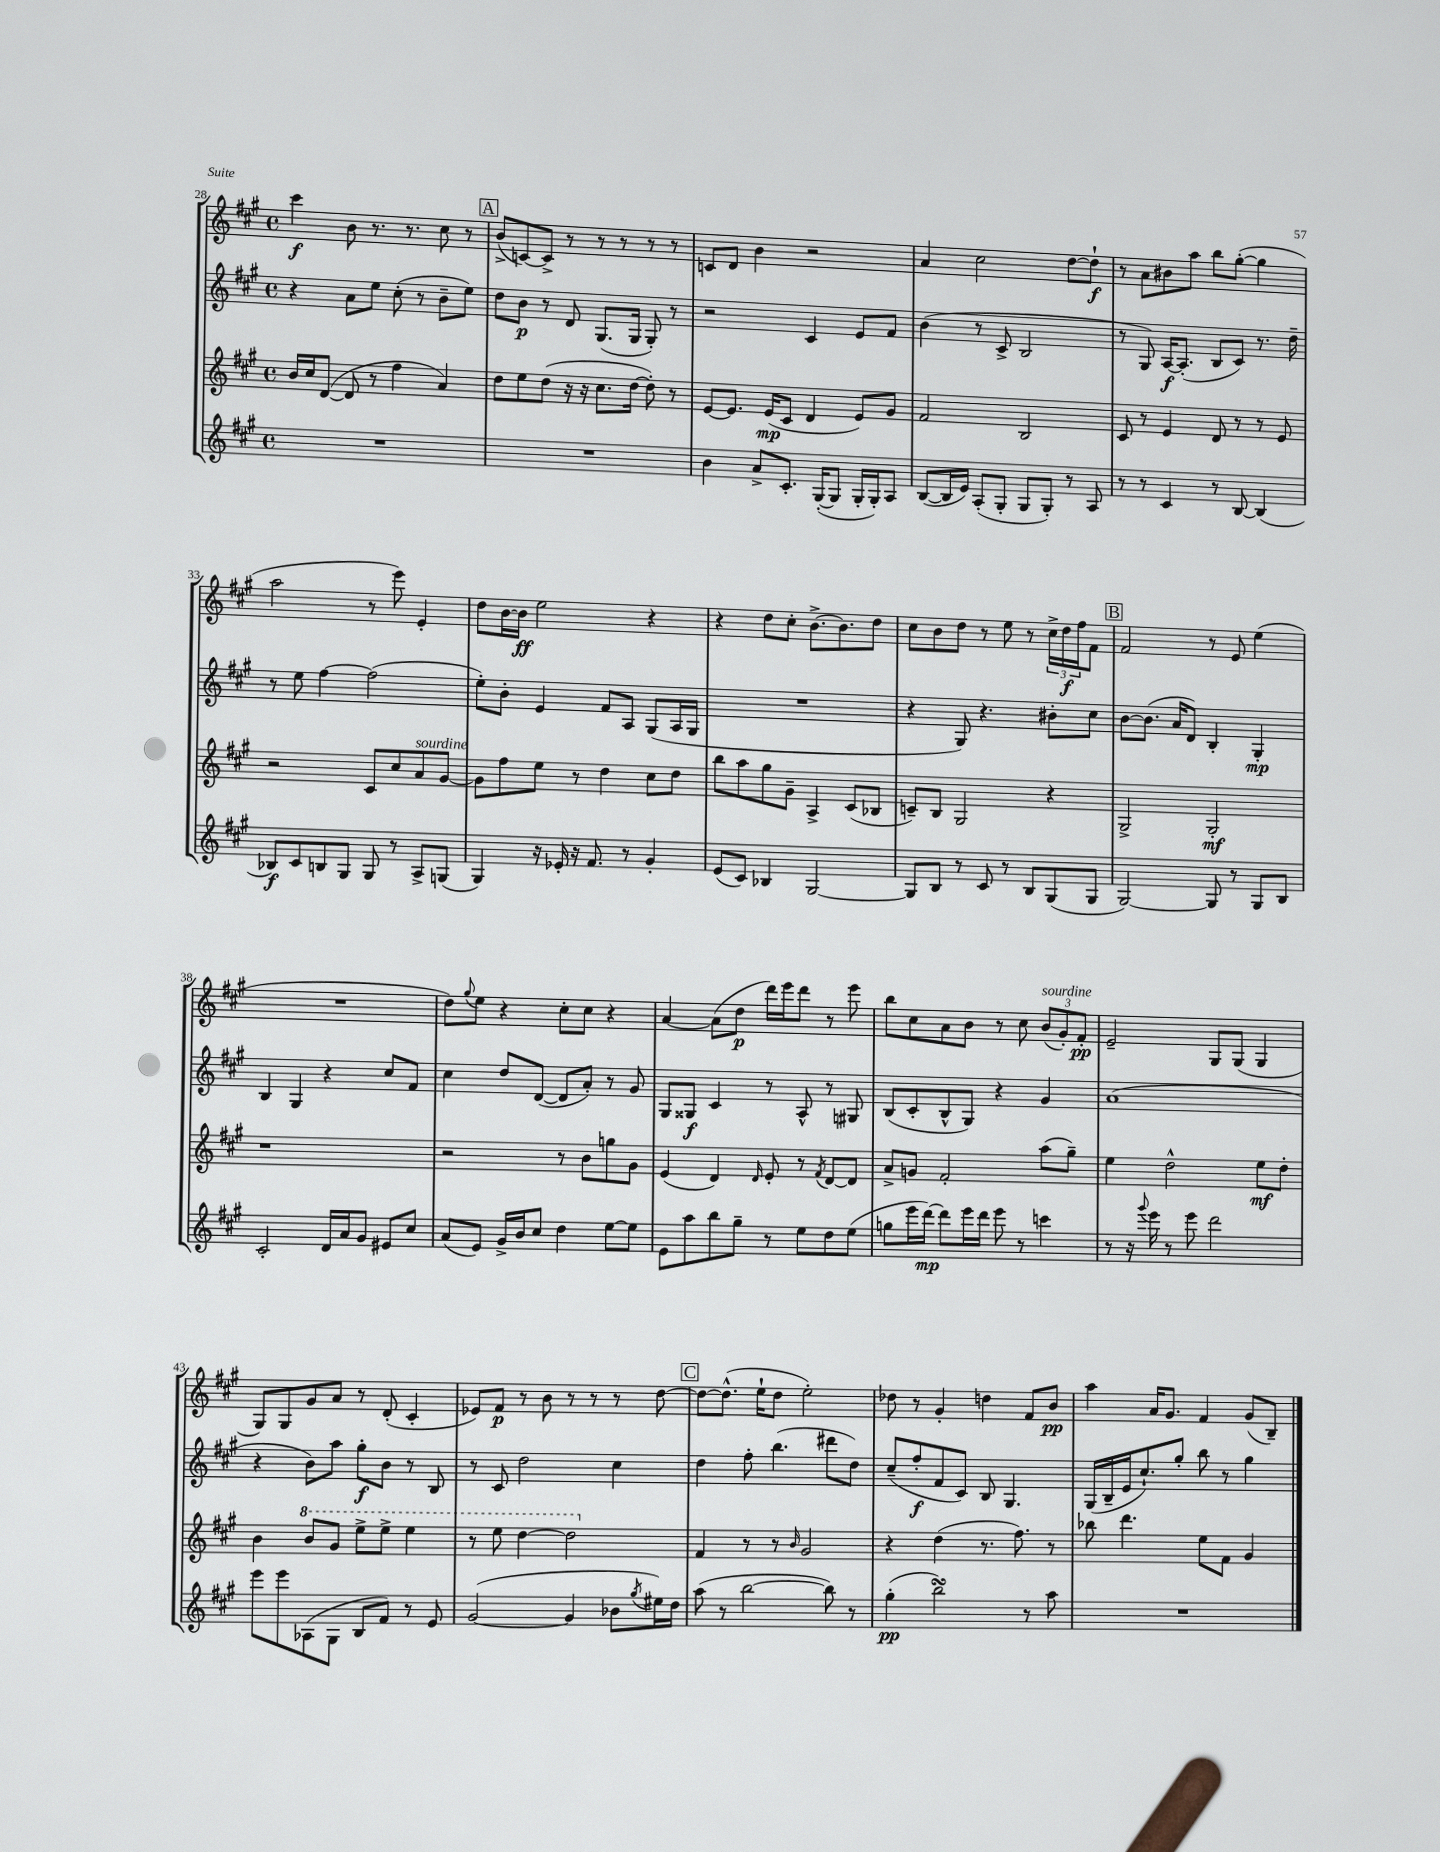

**kern	**kern	**kern	**kern
*staff4	*staff3	*staff2	*staff1
*clefG2	*clefG2	*clefG2	*clefG2
*k[f#c#g#]	*k[f#c#g#]	*k[f#c#g#]	*k[f#c#g#]
*M4/4	*M4/4	*M4/4	*M4/4
*met(c)	*met(c)	*met(c)	*met(c)
1r	16b	4r	4ccc#
.	16cc#	.	.
.	([8d	.	.
.	8d]	8a	8b
.	8r	8ee	8.r
.	4ff#	(8cc#'	.
.	.	.	8.r
.	.	8r	.
.	4a)	8b~	8cc#
.	.	8ee)	8r
=	=	=	=
1r	8dd	8dd	(8b^
.	8ee	8b	[8c)
.	(8dd	8r	8c^]
.	16r	8d	8r
.	16r	.	.
.	8.cc#	(8.G#	8r
.	.	.	8r
.	[16dd	16G#	.
.	8dd'])	8G#')	8r
.	8r	8r	8r
=	=	=	=
4b	[8e	2r	8c
.	8.e]	.	8d
8a^	.	.	4b
.	(16e	.	.
8.c#'	8c#	.	.
.	4d	4c#	2r
([16G#'	.	.	.
8G#]	.	.	.
16G#'	8e)	8e	.
16G#')	.	.	.
8A	8g#	8f#	.
=	=	=	=
([8B	2f#	(4b	4a
16B]	.	.	.
16e)	.	.	.
(8A'	.	8r	2cc#
8G#'	.	8c#^	.
8G#	2B	2B	.
8G#')	.	.	.
8r	.	.	[8dd
8A	.	.	8dd`]
=	=	=	=
8r	8c#	8r	8r
8r	8r	8G#)	8a
4c#	4e	[16A	8b#
.	.	(8.A']	.
.	.	.	8aa
8r	8d	8B	8bb
[8B	8r	8c#)	([8gg#'
(4B]	8r	8.r	4gg#]
.	8e	.	.
.	.	16dd~	.
=	=	=	=
8B-)	2r	8r	2aa
8c#	.	8ee	.
8B	.	[4ff#	.
8G#	.	.	.
8G#	8c#	(2ff#]	8r
8r	8cc#	.	8eee)
8A^	8a	.	4e'
(8G	[8g#	.	.
=	=	=	=
4G#)	8g#]	8ee')	8dd
.	8ff#	8b'	[16b
.	.	.	16b]
16r	8ee	4e	2ee
16e-'	.	.	.
16r	8r	.	.
8.f#	.	.	.
.	4dd	8f#	.
8r	.	8A	.
4g#'	8cc#	(8G#	4r
.	8dd	16A	.
.	.	16G#	.
=	=	=	=
(8e	8bb	1r	4r
8c#)	8aa	.	.
4B-	8gg#	.	8dd
.	8g#~	.	8cc#'
[2G#	4A^	.	[8.b^
.	.	.	8.b]
.	(8c#	.	.
.	8B-	.	8dd
=	=	=	=
8G#]	8c~)	4r	8cc#
8B	8B	.	8b
8r	2G#	8G#)	8dd
8c#	.	4.r	8r
8r	.	.	8ee
8B	.	.	8r
(8G#	4r	8b#'	24cc#^
.	.	.	24dd
.	.	.	24ff#
8G#	.	8cc#	8f#
=	=	=	=
[2G#)	2G#^	[8b	2f#
.	.	(8.b]	.
.	.	16a	.
.	.	8d)	.
8G#]	2G#'	4B'	8r
8r	.	.	8e
8G#	.	4G#'	(4ee
8B	.	.	.
=	=	=	=
2c#'	1r	4B	1r
.	.	4G#	.
16d	.	4r	.
16a	.	.	.
8g#	.	.	.
8e#	.	8cc#	.
8cc#	.	8f#	.
=	=	=	=
(8a	2r	4cc#	8dd)
.	.	.	8qqgg#
8e)	.	.	8ee
16g#^	.	8dd	4r
16b	.	.	.
8cc#	.	([8d	.
4dd	8r	8d]	8cc#'
.	8b	8a')	8cc#
[8ee	8gg	8r	4r
8ee]	8g#	8g#	.
=	=	=	=
8e	(4e	8G#	[4a
8aa	.	8G##	.
8bb	4d)	4c#	(8a]
8gg#~	.	.	8dd
.	16qqd	.	.
8r	8e'	8r	16ddd)
.	.	.	16eee
8ee	8r	8A^^	8ddd
.	8qf#	.	.
8dd	[8d	8r	8r
(8ee	8d]	8G#	8eee
=	=	=	=
8gg	8a^	(8B	8bb
16eee	8g	8c#'	8cc#
[16ddd)	.	.	.
8ddd]	2f#'	8B^^	8a
16eee	.	8G#)	8b
16ddd	.	.	.
8eee	.	4r	8r
8r	.	.	8cc#
4ccc	(8aa	4g#	(12b
.	.	.	12g#')
.	8gg#~)	.	.
.	.	.	12f#'
=	=	=	=
8r	4ee	(1a	2e~
16r	.	.	.
8qqggg#	.	.	.
16eee	.	.	.
8r	2dd^^	.	.
8eee	.	.	.
2ddd	.	.	8G#
.	.	.	(8G#
.	8ee	.	4G#
.	8dd'	.	.
=	=	=	=
8eee	4b	4r	8G#)
8eee	.	.	8G#
(8A-	8bb	8b)	8g#
8G#	8gg#	8aa	8a
8B	8eee^	8gg#'	8r
8f#)	8eee^	8b	(8d'
8r	4eee	8r	4c#'
8e	.	8B	.
=	=	=	=
([2g#	8r	8r	8e-)
.	8eee	8c#	8f#
.	[4ddd	2dd	8r
.	.	.	8b
4g#]	2ddd]	.	8r
.	.	.	8r
8b-	.	4cc#	8r
8qgg#	.	.	.
16ee#)	.	.	[8dd
16dd	.	.	.
=	=	=	=
(8aa	4f#	4dd	8dd_
8r	.	.	(8.dd^^]
[2bb	8r	8ff#'	.
.	.	.	16ee`
.	8r	(4.bb	8dd
.	16qqb	.	.
.	2g#	.	2ee')
8bb])	.	8ddd#	.
8r	.	8dd)	.
=	=	=	=
(4gg#'	4r	(8cc#~	8dd-
.	.	8ff#'	8r
2bb)	(4dd	8f#	4g#'
.	.	8c#)	.
.	8.r	8B	4dd
.	.	4.G#	.
.	8.ff#)	.	.
8r	.	.	8f#
8aa	8r	.	8b
=	=	=	=
1r	8bb-	(16G#	4aa
.	.	16B~	.
.	4.ddd	16e	.
.	.	8.cc#`)	.
.	.	.	16a
.	.	.	8.g#
.	.	8gg#'	.
.	8ee	8bb	4f#
.	8f#	8r	.
.	4g#	4gg#	(8g#
.	.	.	8B~)
==	==	==	==
*-	*-	*-	*-
